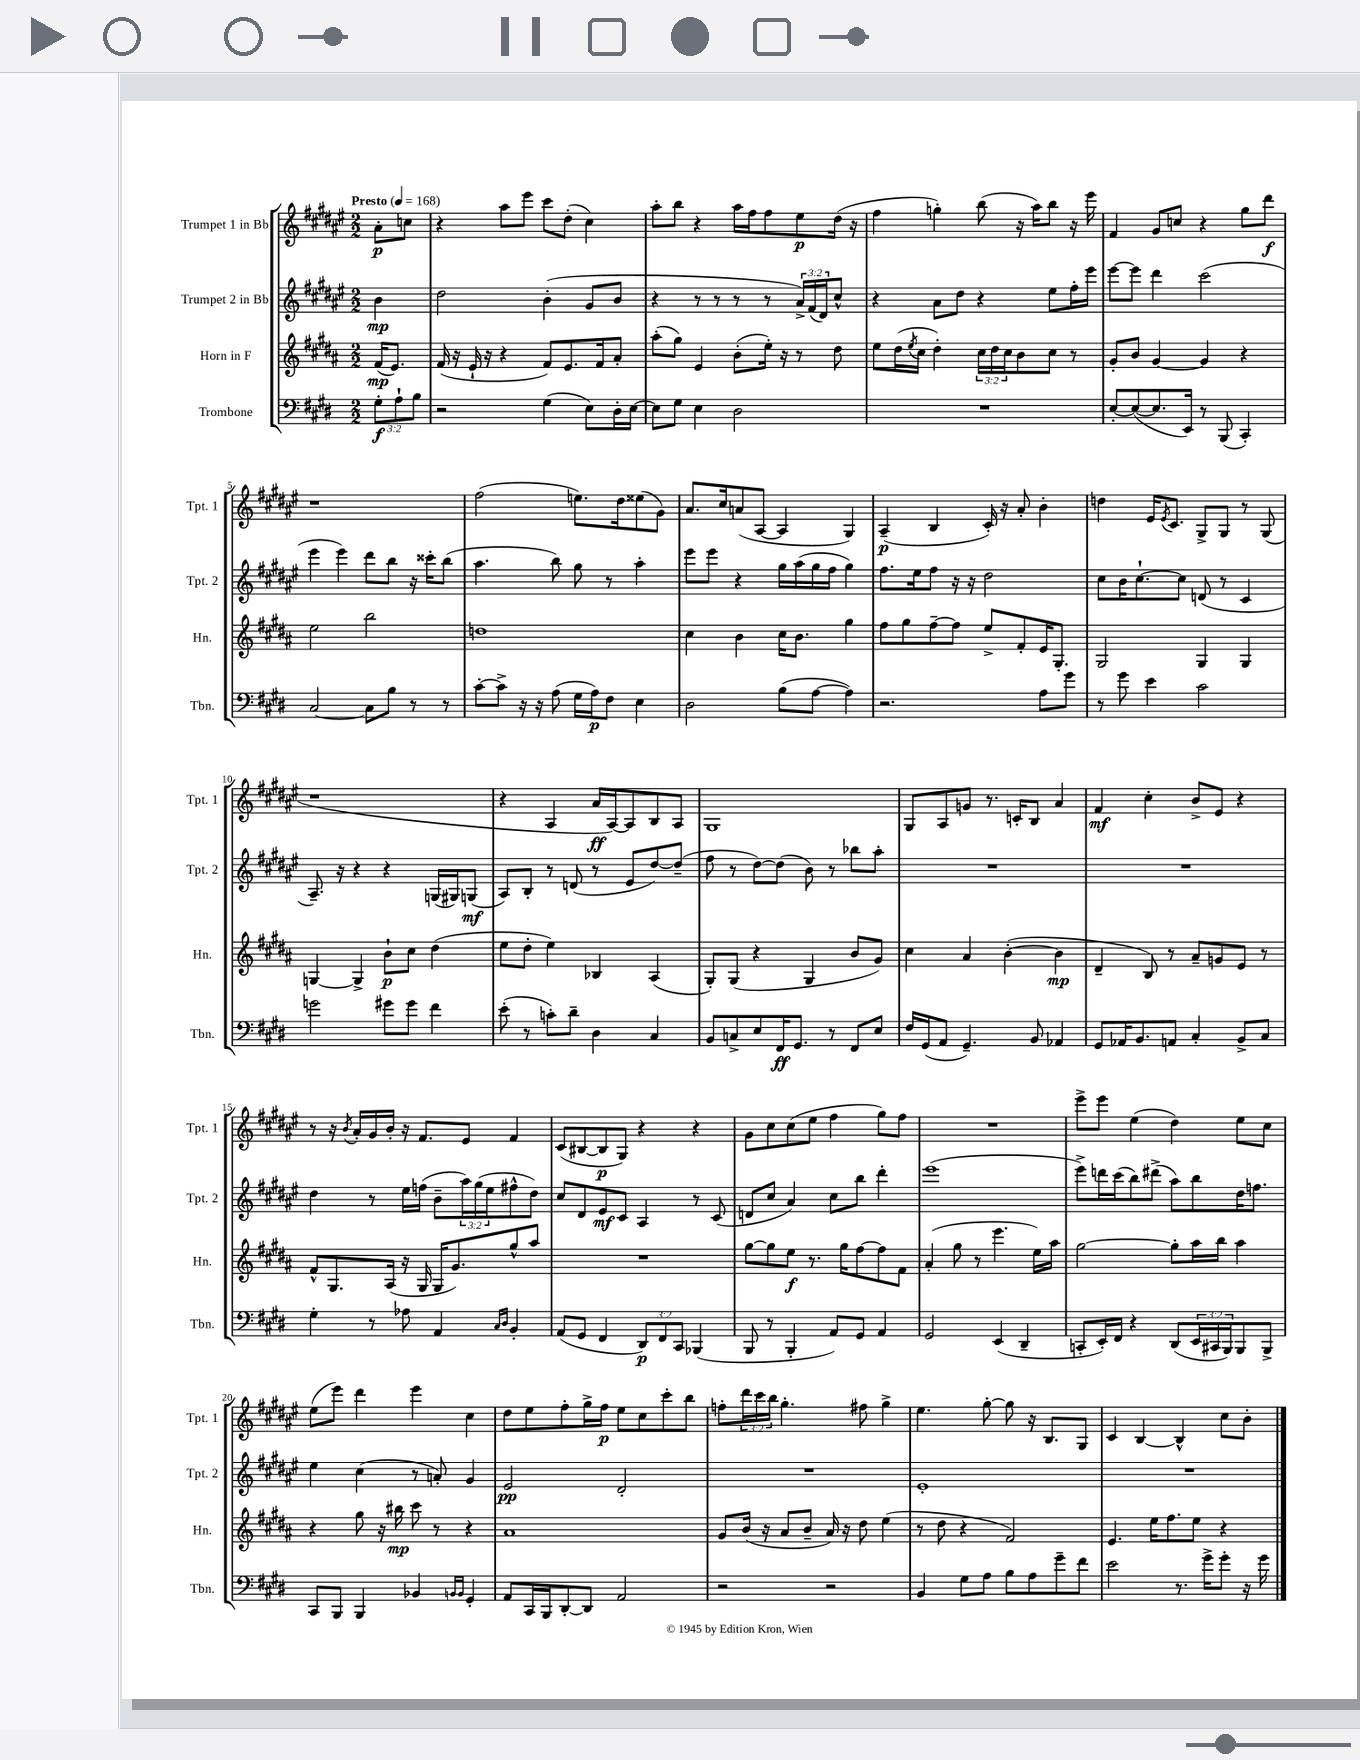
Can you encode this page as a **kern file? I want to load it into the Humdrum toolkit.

**kern	**kern	**kern	**kern
*staff4	*staff3	*staff2	*staff1
*clefF4	*clefG2	*clefG2	*clefG2
*k[f#c#g#d#]	*k[f#c#g#d#a#]	*k[f#c#g#d#a#e#]	*k[f#c#g#d#a#e#]
*M2/2	*M2/2	*M2/2	*M2/2
*MM168	*MM168	*MM168	*MM168
12G#'\L	(16f#/LK	4b\	8a#'\L
.	8.e/J)	.	.
12A`\	.	.	.
.	.	.	8cc\J
12B\J	.	.	.
=	=	=	=
2r	(16f#/	2dd#\	4r
.	16r	.	.
.	16e`/	.	.
.	16r	.	.
.	4r	.	8aa#\L
.	.	.	8eee#\J
(4G#\	8f#/L)	(4b'\	8ccc#\L
.	8.e/	.	(8dd#'\J
8E\L)	.	8g#/L	4cc#\)
.	16f#/k	.	.
16D#'\L	8a#'/J	8b/J	.
[16E\JJ	.	.	.
=	=	=	=
8E\]L	(8aa#'\L	4r	8aa#'\L
8G#\J	8gg#\J)	.	8bb\J
4E\	4e/	8r	4r
.	.	8r	.
2D#\	(8b'\L	8r	16aa#\LL
.	.	.	16ff#\J
.	16ee'\Jk)	8r	8ff#\
.	16r	.	.
.	8r	24a#^/LL)	8ee#\
.	.	(24f#/	.
.	.	24d#/J)	.
.	8dd#\	8cc#^^/J	(16dd#\Jk
.	.	.	16r
=	=	=	=
1r	8ee\L	4r	4ff#\
.	(16dd#\L	.	.
.	8qee/	.	.
.	16cc#\JJ	.	.
.	4dd#'\)	8a#\L	4gg'\)
.	.	8dd#\J	.
.	24cc#\LL	4r	(8bb\
.	24dd#\	.	.
.	24cc#\J	.	.
.	8b\	.	16r
.	.	.	16aa#\LK)
.	8cc#\J	8ee#\L	8bb\J
.	8r	16ff#'\L	16r
.	.	16eee#\JJ	16eee#\
=	=	=	=
[8E'/L	8g#'/L	[8eee#\L	4f#/
(8E/_	8b/J	8eee#\]J	.
8.E/]	[4g#/	4ddd#\	8g#/L
.	.	.	8cc/J
16EE/Jk)	.	.	.
8r	4g#/]	(2ccc#\	4r
(8BBB/	.	.	.
4CC#'/)	4r	.	8gg#\L
.	.	.	8ddd#\J
=	=	=	=
[2C#/	2ee\	4eee#\	1r
.	.	4eee#\)	.
8C#\]L	2bb\	8ddd#\L	.
8B\J	.	8bb\J	.
8r	.	16r	.
.	.	16ccc##'\LK	.
8r	.	(8bb\J	.
=	=	=	=
[8c#'\L	1dd	4.aa#\	(2ff#\
8c#^\]J	.	.	.
16r	.	.	.
16r	.	.	.
(8A\	.	8bb\)	.
16G#\LL	.	8gg#\	8.ee\L)
16A\J)	.	.	.
8F#\J	.	8r	.
.	.	.	16dd#\k
4E\	.	4aa#'\	(8ee##\
.	.	.	8g#\J)
=	=	=	=
2D#\	4cc#\	8eee#\L	8.a#/L
.	.	8eee#\J	.
.	.	.	16cc#/k
.	4b\	4r	(8a/
.	.	.	[8A#/J
(8B\L	16cc#\LK	16gg#\LL	4A#/]
.	8.b\J	(16aa#\	.
[8A\J	.	16gg#\	.
.	.	16ff#\JJ	.
4A\])	4gg#\	4gg#\)	4G#/)
=	=	=	=
2.r	8ff#\L	8.ff#\L	(4A#~/
.	8gg#\	.	.
.	.	16ee#\k	.
.	[8ff#~\	8ff#\J	4B/
.	8ff#\]J	16r	.
.	.	16r	.
.	8ee^/L	2dd#\	16c#'/)
.	.	.	16r
.	8f#'/	.	8a#'/
8A\L	16e/K	.	4b'\
.	8.G#'/J	.	.
8g#\J	.	.	.
=	=	=	=
8r	2G#/	8cc#\L	4dd\
8g#\	.	16b\K	.
.	.	[8.cc#`\	.
4e\	.	.	16e#/LK
.	.	.	8qe#/
.	.	.	8.c#/J
.	.	8cc#\]J	.
2c#\	4G#/	(8d/	8G#^/L
.	.	8r	8G#/J
.	4G#/	4c#/	8r
.	.	.	(8G#/
=	=	=	=
2g\	[4G/	8.A#~/)	1r
.	.	16r	.
.	4G^/]	4r	.
8g#\L	8b`\L	4r	.
8g#\J	8cc#\J	.	.
4f#\	(4dd#\	(16G/LL	.
.	.	16G#/J)	.
.	.	(8G/J	.
=	=	=	=
(8e'\	8ee\L	8A#/L)	4r
8r	8dd#'\J	8B'/J	.
8c'\L)	4ee\)	8r	4A#/
8d#~\J	.	(8d/	.
4D#\	4B-/	8r	16a#/LL
.	.	.	[16A#/J)
.	.	8e#/L	8A#/]
4C#/	(4A#/	[8dd#/)	8B/
.	.	(8dd#~/]J	8A#/J
=	=	=	=
8BB/L	8G#'/L)	8ff#\	1G#
8C^/	(8G#/J	8r	.
8E/	4r	[8dd#\L)	.
16FF#/K	.	(8dd#\]J	.
8.GG#/J	.	.	.
.	4G#/	8b\)	.
8r	.	8r	.
8FF#/L	8b/L	8bb-\L	.
8E/J	8g#/J)	8aa#'\J	.
=	=	=	=
16F#/LL	4cc#\	1r	8G#/L
(16GG#/J	.	.	.
8AA/J	.	.	8A#/
4.GG#~/)	4a#/	.	8g/J
.	.	.	8.r
.	([4b'\	.	.
.	.	.	16c'/LK
8BB/	.	.	8B/J
4AA-/	4b\]	.	4a#/
=	=	=	=
8GG#/L	4d#~/	1r	4f#/
16AA-/K	.	.	.
8.BB/	.	.	.
.	8B/)	.	4cc#'\
8AA/J	8r	.	.
4C#'/	8a#~/L	.	8b^/L
.	8g/	.	8e#/J
8BB^/L	8e/J	.	4r
8C#/J	8r	.	.
=	=	=	=
4G#'\	8f#^^/L	4dd#\	8r
.	8.G#/	.	16r
.	.	.	8qb/
.	.	.	16a#'/LL
8r	.	8r	16g#/
.	(16A#/Jk	.	16b'/JJ
8A-\	16r	16ee#\LL	16r
.	16G#/	(16ff\JJ	8.f#/L
4AA/	16G#/LK	8b~\L	.
.	8.g#/)	.	.
.	.	24aa#\L)	8e#/J
.	.	(24gg#\	.
.	.	24ee#\J	.
16qqC#/LL	.	.	.
16qqD#/JJ	.	.	.
4BB'/	8gg#^^/	8ff#^^\	4f#/
.	8aa#/J	8dd#\J)	.
=	=	=	=
(8AA/L	1r	8cc#/L	(8c#/L
8GG#/J	.	8d#/	[8B#/
4FF#/	.	8e#/	8B#/]
.	.	8c#/J	8G#/J)
12DD#/L)	.	4A#/	4r
12FF#/	.	.	.
12CC#/J	.	.	.
(4BBB-/	.	8r	4r
.	.	(8c#/	.
=	=	=	=
8BBB/	[8gg#\L	8d/L	8g#\L
8r	8gg#\]	8cc#/J	8cc#\
4BBB'/	8ee\J	4a#/)	(8cc#\
.	8.r	.	8ee#\J
8AA/L)	.	8cc#\L	4ff#\
.	16gg#\LK	.	.
8GG#/J	[8ff#\	8bb\J	.
4AA/	8ff#\]	4ddd#'\	8gg#\L)
.	8f#\J	.	8ff#\J
=	=	=	=
2GG#/	(4a#'/	(1eee#	1r
.	8gg#\	.	.
.	8r	.	.
(4EE/	4.eee\	.	.
4DD#~/	.	.	.
.	16ee\LL)	.	.
.	16aa#\JJ	.	.
=	=	=	=
8CC'/L	[2gg#\	8eee#^\L)	8eee#^\L
16EE'/L)	.	16ddd\L	8eee#\J
16FF#/JJ	.	(16ccc#\J	.
4r	.	8bb\)	(4ee#\
.	.	(8ddd#^\J	.
(8DD#/L	8gg#'\]L	8aa#\L)	4dd#\)
24EE/L	16aa#\L	8bb\	.
24CC#/	.	.	.
.	16bb\JJ	.	.
24BBB/J)	.	.	.
8BBB/	4aa#\	16dd#\K	8ee#\L
.	.	8.ff\J	.
8BBB^/J	.	.	8cc#\J
=	=	=	=
8CC#/L	4r	4ee#\	(8ee#\L
8BBB/J	.	.	8eee#\J)
4BBB/	8gg#\	(4cc#\	4ddd#\
.	16r	.	.
.	16bb#\	.	.
4BB-/	8ccc#\	8r	4eee#\
.	8r	8a'/)	.
16qqBB/LL	.	.	.
16qqBB/JJ	.	.	.
4GG#'/	4r	4g#/	4cc#\
=	=	=	=
8AA/L	1a#	2e#/	8dd#\L
16CC#/L	.	.	8ee#\
16BBB/J	.	.	.
[8DD#'/	.	.	8ff#'\
8DD#/]J	.	.	16gg#^\L
.	.	.	16ff#\JJ
2AA/	.	2d#'/	8ee#\L
.	.	.	8cc#\
.	.	.	8ccc#'\
.	.	.	8bb\J
=	=	=	=
2r	8g#/L	1r	8ff'\L
.	(16b/Jk	.	24ddd#\L
.	.	.	24ccc#\
.	16r	.	.
.	.	.	24bb\JJ
.	8a#/L	.	4.gg#'\
.	8b~/J	.	.
2r	16a#/)	.	.
.	16r	.	.
.	8dd#\	.	8ff#\
.	(4ee\	.	4gg#^\
=	=	=	=
4BB/	8r	1e#'	4.ee#\
.	8dd#\	.	.
8G#\L	4r	.	.
8A\J	.	.	[8gg#'\
8B\L	2f#/)	.	8gg#\]
8A\	.	.	16r
.	.	.	8.B/L
8g#~\	.	.	.
8f#\J	.	.	8G#/J
=	=	=	=
2e\	4.e/	1r	4c#/
.	.	.	[4B/
.	16ee\LK	.	.
.	8.ff#\	.	.
8.r	.	.	4B^^/]
.	8ee\J	.	.
16g#^\LK	.	.	.
8g#'\J	4r	.	8cc#\L
16r	.	.	8b'\J
16g#\	.	.	.
==	==	==	==
*-	*-	*-	*-
